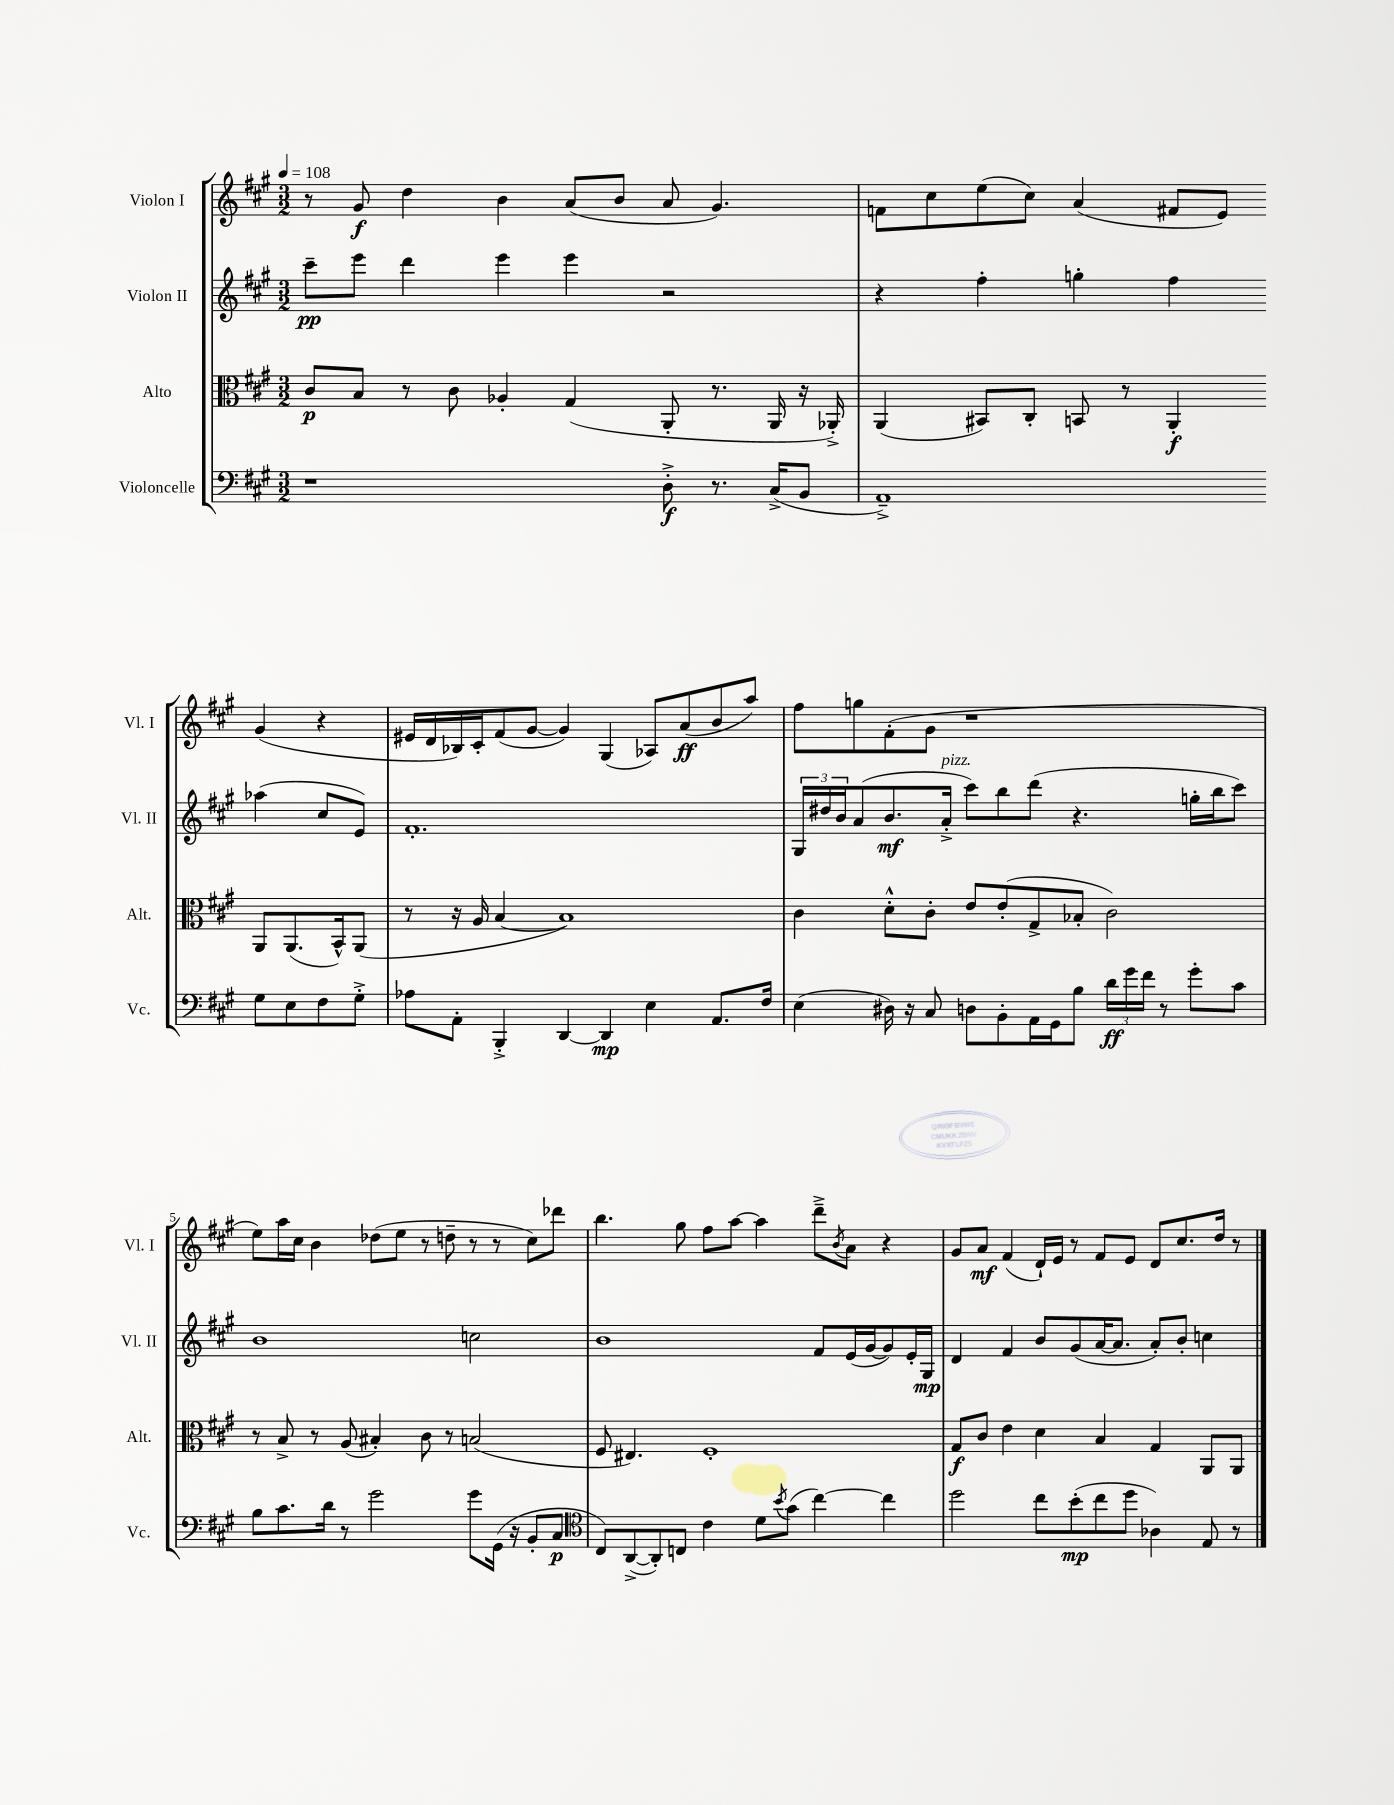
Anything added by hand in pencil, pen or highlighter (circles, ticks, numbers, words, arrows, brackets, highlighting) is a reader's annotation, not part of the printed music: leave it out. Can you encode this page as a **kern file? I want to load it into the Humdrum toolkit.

**kern	**dynam	**kern	**dynam	**kern	**dynam	**kern	**dynam
*part4	*part4	*part3	*part3	*part2	*part2	*part1	*part1
*staff4	*staff4	*staff3	*staff3	*staff2	*staff2	*staff1	*staff1
*I"Violoncelle	*	*I"Alto	*	*I"Violon II	*	*I"Violon I	*
*I'Vc.	*	*I'Alt.	*	*I'Vl. II	*	*I'Vl. I	*
*clefF4	*	*clefC3	*	*clefG2	*	*clefG2	*
*k[f#c#g#]	*	*k[f#c#g#]	*	*k[f#c#g#]	*	*k[f#c#g#]	*
*M3/2	*	*M3/2	*	*M3/2	*	*M3/2	*
*MM108	*	*MM108	*	*MM108	*	*MM108	*
=1	=1	=1	=1	=1	=1	=1	=1
1r	.	8c#/L	p	8ccc#~\L	pp	8r	.
.	.	8B/J	.	8eee\J	.	8g#/	f
.	.	8r	.	4ddd\	.	4dd\	.
.	.	8c#\	.	.	.	.	.
.	.	4A-X'/	.	4eee\	.	4b\	.
.	.	(4G#/	.	4eee\	.	(8a/L	.
.	.	.	.	.	.	8b/J	.
8D'^\	f	8AA'/	.	2r	.	8a/	.
8.r	.	8.r	.	.	.	4.g#/)	.
(16C#^/KL	.	16AA/	.	.	.	.	.
8BB/J	.	16r	.	.	.	.	.
.	.	16AA-X'^/)	.	.	.	.	.
=2	=2	=2	=2	=2	=2	=2	=2
1AA~^)	.	(4AA/	.	4r	.	8fn\L	.
.	.	.	.	.	.	8cc#\	.
.	.	8BB#X/L)	.	4ff#'\	.	(8ee\	.
.	.	8C#'/J	.	.	.	8cc#\J)	.
.	.	8BBn/	.	4ggn'\	.	(4a/	.
.	.	8r	.	.	.	.	.
.	.	4AA'/	f	4ff#\	.	8f#X/L	.
.	.	.	.	.	.	8e/J)	.
8G#\L	.	8AA/L	.	(4aa-X\	.	(4g#/	.
8E\	.	(8.AA/	.	.	.	.	.
8F#\	.	.	.	8cc#/L	.	4r	.
.	.	16BB^^/k)	.	.	.	.	.
8G#'^\J	.	(8AA/J	.	8e/J)	.	.	.
!!LO:LB:g=z
=3	=3	=3	=3	=3	=3	=3	=3
8A-X\L	.	8r	.	1.f#'	.	16e#X/LL	.
.	.	.	.	.	.	16d/	.
8AA'\J	.	16r	.	.	.	16B-X/)	.
.	.	16A/	.	.	.	16c#'/J	.
4BBB'^/	.	[4B/	.	.	.	(8f#/	.
.	.	.	.	.	.	[8g#/J	.
[4DD/	.	1B])	.	.	.	4g#/])	.
4DD/]	mp	.	.	.	.	(4G#/	.
4E\	.	.	.	.	.	8A-X/L)	.
.	.	.	.	.	.	(8a/	ff
8.AA/L	.	.	.	.	.	8b/	.
.	.	.	.	.	.	8aa/J)	.
16F#/Jk	.	.	.	.	.	.	.
=4	=4	=4	=4	=4	=4	=4	=4
(4E\	.	4c#\	.	24G#/LL	.	8ff#\L	.
.	.	.	.	24dd#X/	.	.	.
.	.	.	.	24b/J	.	.	.
.	.	.	.	(8a/	.	8ggn\	.
16D#X\)	.	8d'^^\L	.	8.b/	mf	(8f#'\	.
16r	.	.	.	.	.	.	.
8C#/	.	8c#'\J	.	.	.	8g#\J	.
!	!	!	!	!LO:TX:a:i:t=pizz.	!	!	!
.	.	.	.	16a'^/Jk	.	.	.
8Dn\L	.	8e/L	.	8ccc#\L)	.	1r	.
8BB'\	.	(8e'/	.	8bb\	.	.	.
16AA\L	.	8G#^/	.	(8ddd\J	.	.	.
16GG#\J	.	.	.	.	.	.	.
8B\J	.	8B-X'/J	.	4.r	.	.	.
24d\LL	ff	2c#\)	.	.	.	.	.
24g#\	.	.	.	.	.	.	.
24f#\JJ	.	.	.	.	.	.	.
8r	.	.	.	.	.	.	.
8g#'\L	.	.	.	16ggn'\LL	.	.	.
.	.	.	.	16bb\J	.	.	.
8c#\J	.	.	.	8ccc#\J)	.	.	.
!!LO:LB:g=z
=5	=5	=5	=5	=5	=5	=5	=5
8B\L	.	8r	.	1b	.	8ee\L)	.
8.c#\	.	8B^/	.	.	.	16aa\L	.
.	.	.	.	.	.	16cc#\JJ	.
.	.	8r	.	.	.	4b\	.
16d\Jk	.	.	.	.	.	.	.
8r	.	(8A/	.	.	.	.	.
2g#\	.	4B#X'/)	.	.	.	(8dd-X\L	.
.	.	.	.	.	.	8ee\J	.
.	.	8c#\	.	.	.	8r	.
.	.	8r	.	.	.	8ddn~\	.
8g#\L	.	(2Bn/	.	2ccn\	.	8r	.
(16GG#\Jk	.	.	.	.	.	8r	.
16r	.	.	.	.	.	.	.
8BB'/L	.	.	.	.	.	8cc#\L)	.
8C#/J	p	.	.	.	.	8ddd-X\J	.
=6	=6	=6	=6	=6	=6	=6	=6
*clefC4	*	*	*	*	*	*	*
8C#/L)	.	8F#/	.	1b	.	4.bb\	.
([8AA^/	.	4.E#X/)	.	.	.	.	.
8AA'/])	.	.	.	.	.	.	.
8Cn/J	.	.	.	.	.	8gg#\	.
4c#\	.	1F#'	.	.	.	8ff#\L	.
.	.	.	.	.	.	[8aa\J	.
8d\L	.	.	.	.	.	4aa\]	.
8qb/	.	.	.	.	.	.	.
(8g#\J	.	.	.	.	.	.	.
[4cc#\)	.	.	.	8f#/L	.	8ddd~^\L	.
.	.	.	.	.	.	8qb/	.
.	.	.	.	(16e/L	.	8a\J	.
.	.	.	.	[16g#/J	.	.	.
4cc#\]	.	.	.	8g#/])	.	4r	.
.	.	.	.	16e'/L	.	.	.
.	.	.	.	16G#/JJ	mp	.	.
=7	=7	=7	=7	=7	=7	=7	=7
2dd\	.	8G#/L	f	4d/	.	8g#/L	.
.	.	8c#/J	.	.	.	8a/J	mf
.	.	4e\	.	4f#/	.	(4f#/	.
8cc#\L	.	4d\	.	8b/L	.	16d`/LL)	.
.	.	.	.	.	.	16e/JJ	.
(8b'\	mp	.	.	(8g#/	.	8r	.
8cc#\	.	4B/	.	[16a/K	.	8f#/L	.
.	.	.	.	8.a/J]	.	.	.
8dd\J	.	.	.	.	.	8e/J	.
4A-X\)	.	4G#/	.	8a'/L)	.	8d/L	.
.	.	.	.	8b'/J	.	8.cc#/	.
8E/	.	8AA/L	.	4ccn\	.	.	.
.	.	.	.	.	.	16dd/Jk	.
8r	.	8AA/J	.	.	.	8r	.
==	==	==	==	==	==	==	==
*-	*-	*-	*-	*-	*-	*-	*-
